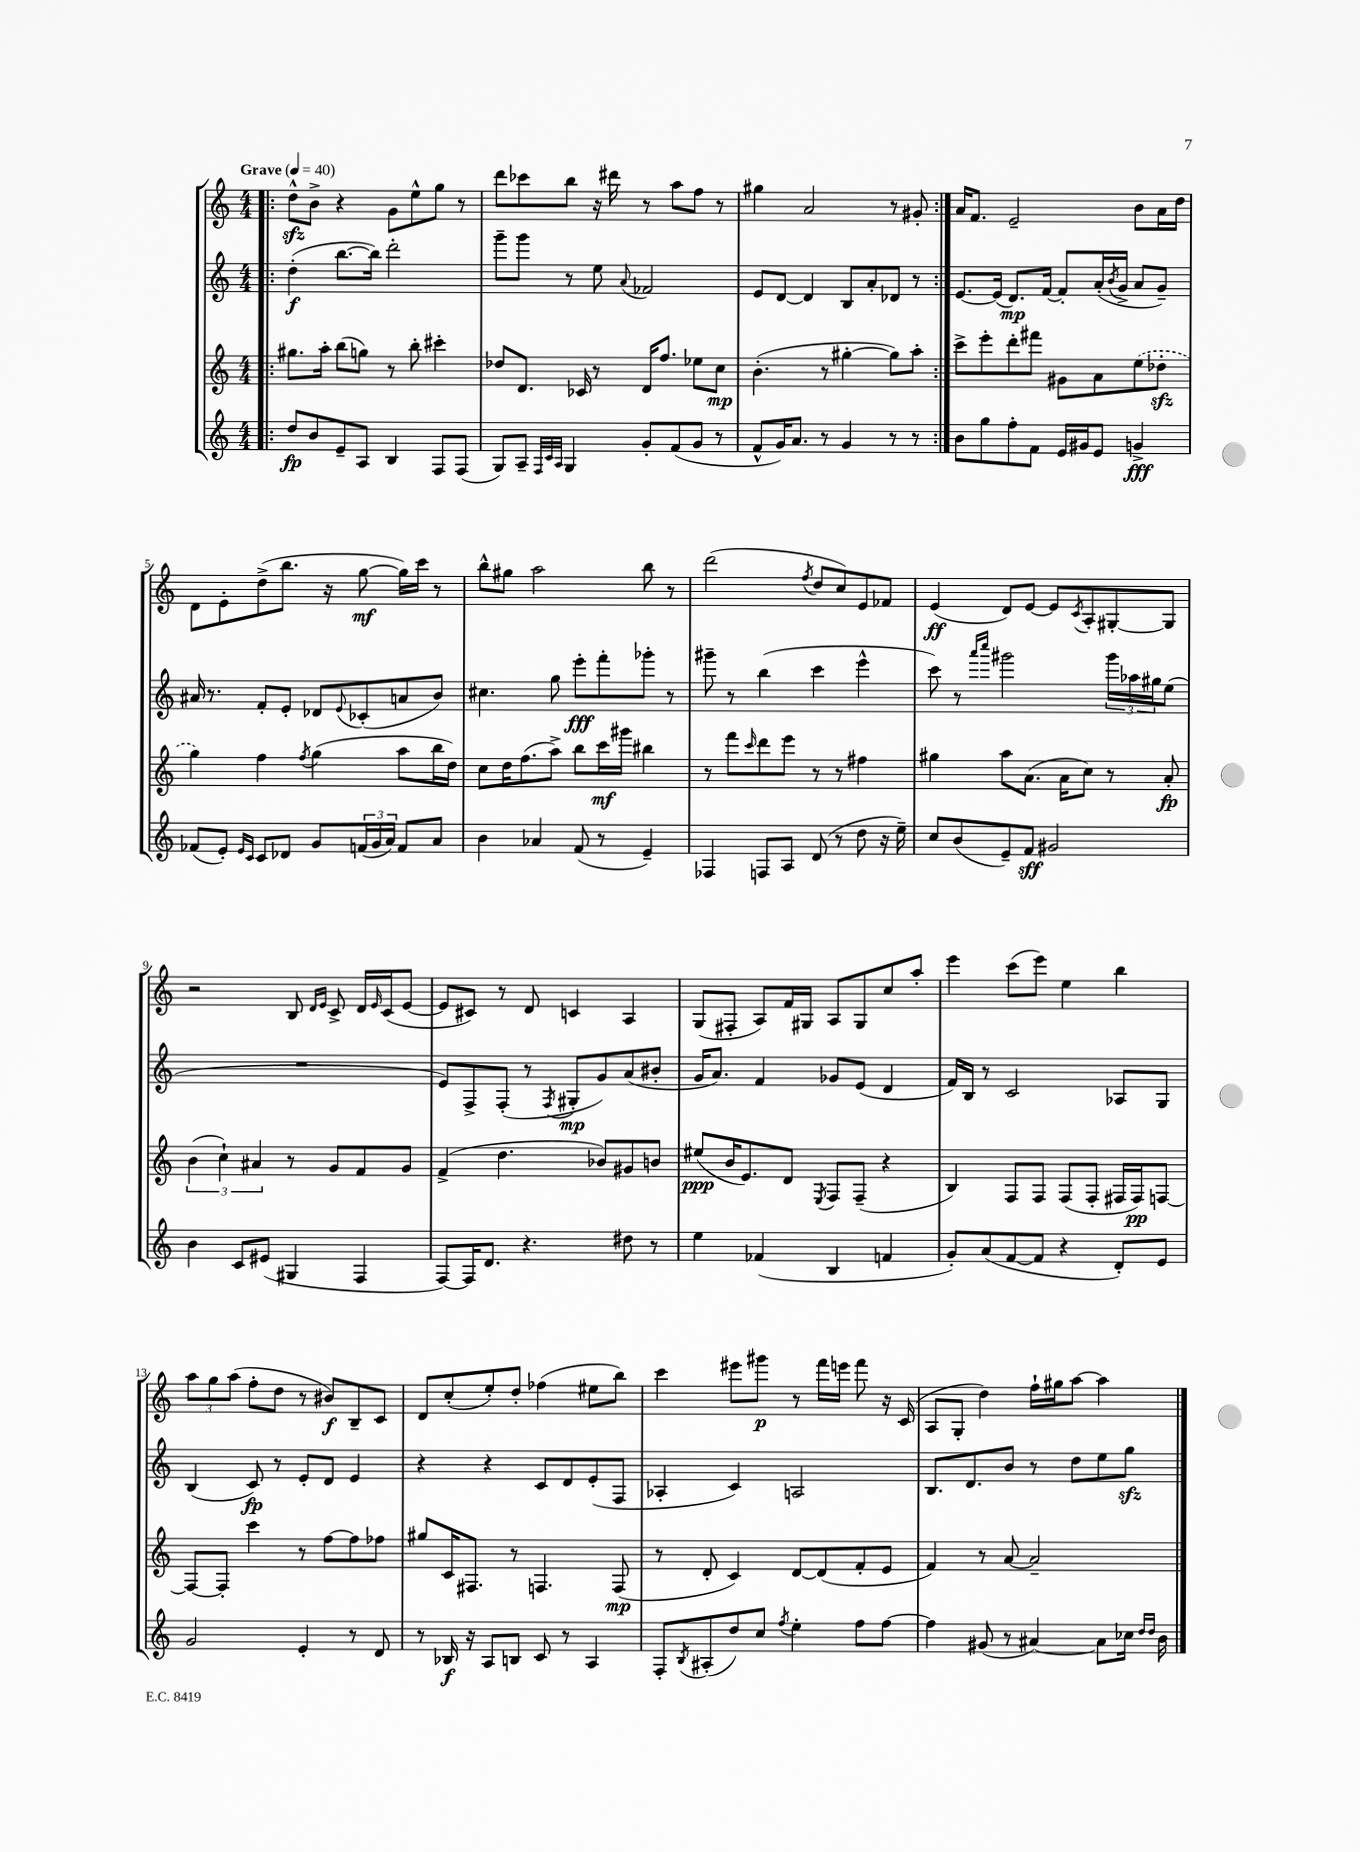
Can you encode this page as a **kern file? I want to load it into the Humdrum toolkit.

**kern	**dynam	**kern	**dynam	**kern	**dynam	**kern	**dynam
*part4	*part4	*part3	*part3	*part2	*part2	*part1	*part1
*staff4	*staff4	*staff3	*staff3	*staff2	*staff2	*staff1	*staff1
*clefG2	*	*clefG2	*	*clefG2	*	*clefG2	*
*k[]	*	*k[]	*	*k[]	*	*k[]	*
*M4/4	*	*M4/4	*	*M4/4	*	*M4/4	*
*MM40	*	*MM40	*	*MM40	*	*MM40	*
=1!|:	=1!|:	=1!|:	=1!|:	=1!|:	=1!|:	=1!|:	=1!|:
!	!	!	!	!	!	!LO:TX:a:B:t=Grave	!
8dd/L	fp	8.gg#X\L	.	(4dd'\	f	8ddzz^^\L	.
8b/	.	.	.	.	.	8b^\J	.
.	.	16aa'\Jk	.	.	.	.	.
8e~/	.	(8bb\L	.	[8.bb\L	.	4r	.
8A/J	.	8ggn\J)	.	.	.	.	.
.	.	.	.	16bb\Jk])	.	.	.
4B/	.	8r	.	2ddd'\	.	8g\L	.
.	.	8bb'\	.	.	.	8ee^^\	.
8F/L	.	4ccc#X'\	.	.	.	8gg\J	.
(8F/J	.	.	.	.	.	8r	.
=2	=2	=2	=2	=2	=2	=2	=2
8G/L)	.	8dd-X/L	.	8ggg~\L	.	8ddd\L	.
8A~/J	.	8.d/J	.	8ggg\J	.	8ccc-X\	.
32qqF/LLL	.	.	.	.	.	.	.
32qqc/	.	.	.	.	.	.	.
32qqA/JJJ	.	.	.	.	.	.	.
4G/	.	.	.	8r	.	8bb\J	.
.	.	16c-X/	.	.	.	.	.
.	.	8r	.	8ee\	.	16r	.
.	.	.	.	.	.	16ddd#X\	.
.	.	.	.	8qqa/	.	.	.
8g'/L	.	16d/KL	.	2f-X/	.	8r	.
.	.	8.ff/J	.	.	.	.	.
(8f/	.	.	.	.	.	8aa\L	.
8g/J	.	8ee-X\L	.	.	.	8ff\J	.
8r	.	8cc\J	mp	.	.	8r	.
=3	=3	=3	=3	=3	=3	=3	=3
8f^^/L	.	(4.b'\	.	8e/L	.	4gg#X\	.
16g/K)	.	.	.	[8d/J	.	.	.
8.a/J	.	.	.	.	.	.	.
.	.	.	.	4d/]	.	2a/	.
8r	.	8r	.	.	.	.	.
4g/	.	[4gg#X'\	.	8B/L	.	.	.
.	.	.	.	8a'/	.	.	.
8r	.	8gg#\L])	.	8d-X/J	.	8r	.
8r	.	8aa'\J	.	8r	.	8g#X'/	.
=4:|!	=4:|!	=4:|!	=4:|!	=4:|!	=4:|!	=4:|!	=4:|!
8b\L	.	8ccc^\L	.	[8.e/L	.	16a/KL	.
.	.	.	.	.	.	8.f/J	.
8gg\	.	8eee'\	.	.	.	.	.
.	.	.	.	(16e/Jk]	.	.	.
8ff'\	.	8ddd'\	.	8.d/L)	mp	2e~/	.
8f\J	.	8fff#X\J	.	.	.	.	.
.	.	.	.	[16f/Jk	.	.	.
16e/LL	.	8g#X\L	.	8f'/L]	.	.	.
16g#X/J	.	.	.	.	.	.	.
8e/J	.	8a\	.	(16a'/L	.	.	.
.	.	.	.	8qb/	.	.	.
.	.	.	.	16g^/JJ	.	.	.
4gn^/	fff	(8ee\	.	8a/L	.	8b\L	.
.	.	8dd-Xzz'\J	.	8g~/J)	.	16a\L	.
.	.	.	.	.	.	16dd\JJ	.
!!LO:LB:g=z
=5	=5	=5	=5	=5	=5	=5	=5
(8f-X/L	.	4gg\)	.	16a#X/	.	8d\L	.
.	.	.	.	8.r	.	.	.
8e'/J)	.	.	.	.	.	8e'\	.
16qqe/LL	.	.	.	.	.	.	.
16qqc/JJ	.	.	.	.	.	.	.
8c/L	.	4ff\	.	8f'/L	.	(8dd^\	.
8d-X/J	.	.	.	8e'/J	.	8.bb\J	.
.	.	8qff/	.	.	.	.	.
8g/L	.	(4gg\	.	8d-X/L	.	.	.
.	.	.	.	.	.	16r	.
.	.	.	.	8qqe/	.	.	.
(24fn/L	.	.	.	(8c-X'/	.	[8gg\	mf
24g/	.	.	.	.	.	.	.
24a/JJ)	.	.	.	.	.	.	.
8f/L	.	8aa\L	.	8an/	.	16gg\LL])	.
.	.	.	.	.	.	16ccc\JJ	.
8a/J	.	16bb\L	.	8b/J)	.	8r	.
.	.	16dd\JJ)	.	.	.	.	.
=6	=6	=6	=6	=6	=6	=6	=6
4b\	.	8cc\L	.	4.cc#X\	.	8bb^^\L	.
.	.	16dd\K	.	.	.	8gg#X\J	.
.	.	(8.ff\	.	.	.	.	.
4a-X/	.	.	.	.	.	2aa\	.
.	.	8aa^\J)	.	8gg\	.	.	.
(8f/	.	8bb\L	.	8eee'\L	fff	.	.
8r	.	16ccc\L	mf	8fff'\	.	.	.
.	.	16ggg#X\JJ	.	.	.	.	.
4e~/)	.	4bb#X\	.	8ggg-X'\J	.	8bb\	.
.	.	.	.	8r	.	8r	.
=7	=7	=7	=7	=7	=7	=7	=7
4F-X/	.	8r	.	8ggg#X~\	.	(2ddd\	.
.	.	8fff\L	.	8r	.	.	.
.	.	16qqccc/	.	.	.	.	.
8Fn/L	.	8ddd\	.	(4bb\	.	.	.
8A/J	.	8eee\J	.	.	.	.	.
.	.	.	.	.	.	8qff/	.
(8d/	.	8r	.	4ccc\	.	8dd/L	.
8r	.	8r	.	.	.	8cc/)	.
8dd\	.	4ff#X\	.	4eee^^\	.	8e/	.
16r	.	.	.	.	.	8f-X/J	.
16ee~\)	.	.	.	.	.	.	.
=8	=8	=8	=8	=8	=8	=8	=8
8cc/L	.	4gg#X\	.	8ccc\)	.	(4e/	ff
(8b/	.	.	.	8r	.	.	.
.	.	.	.	16qqaaa/LL	.	.	.
.	.	.	.	16qqcccc/JJ	.	.	.
8e~/)	.	8aa\L	.	2ggg#X\	.	8d/L)	.
8f/J	sff	(8.a\J	.	.	.	[8e/J	.
2g#X/	.	.	.	.	.	8e/L]	.
.	.	16a\KL	.	.	.	.	.
.	.	.	.	.	.	8qc/	.
.	.	8cc\J)	.	.	.	8A'/	.
.	.	8r	.	24ggg#\LL	.	[8G#X'/	.
.	.	.	.	24aa-X\	.	.	.
.	.	.	.	24gg#X\J	.	.	.
.	.	8a'/	fp	(8ee\J	.	8G#/J]	.
!!LO:LB:g=z
=9	=9	=9	=9	=9	=9	=9	=9
4b\	.	(6b\	.	1r	.	2r	.
.	.	6cc`\)	.	.	.	.	.
8c/L	.	.	.	.	.	.	.
.	.	6a#X/	.	.	.	.	.
(8e#X/J	.	.	.	.	.	.	.
4G#X/	.	8r	.	.	.	8B/	.
.	.	.	.	.	.	16qqd/LL	.
.	.	.	.	.	.	16qqe/JJ	.
.	.	8g/L	.	.	.	8c^/	.
4F/	.	8f/	.	.	.	16d/LL	.
.	.	.	.	.	.	16qqe/	.
.	.	.	.	.	.	(16c/J	.
.	.	8g/J	.	.	.	[8e/J	.
=10	=10	=10	=10	=10	=10	=10	=10
[8F/L)	.	(4f^/	.	8e/L)	.	8e/L]	.
16F/K]	.	.	.	8F^/	.	8c#X/J)	.
8.d/J	.	.	.	.	.	.	.
.	.	4.dd\	.	(8F'/J	.	8r	.
4.r	.	.	.	8r	.	8d/	.
.	.	.	.	8qF/	.	.	.
.	.	.	.	8G#X'/L	mp	4cn/	.
.	.	8b-X/L)	.	8g/)	.	.	.
8dd#X\	.	8g#X/	.	(8a/	.	4A/	.
8r	.	8bn/J	.	8b#X'/J	.	.	.
=11	=11	=11	=11	=11	=11	=11	=11
4ee\	.	(8ee#X/L	ppp	16g/KL	.	(8G/L	.
.	.	.	.	8.a/J)	.	.	.
.	.	16b/K	.	.	.	8F#X'/J	.
.	.	8.e/)	.	.	.	.	.
(4f-X/	.	.	.	4f/	.	8A/L)	.
.	.	8d/J	.	.	.	16f/L	.
.	.	.	.	.	.	16G#X/JJ	.
.	.	8qE/	.	.	.	.	.
4B/	.	8F/L	.	8g-X/L	.	8A/L	.
.	.	(8F~/J	.	(8e/J	.	8G#/	.
4fn/	.	4r	.	4d/	.	8cc/	.
.	.	.	.	.	.	8aa'/J	.
=12	=12	=12	=12	=12	=12	=12	=12
8g'/L)	.	4B/)	.	16f/LL)	.	4eee\	.
.	.	.	.	16B/JJ	.	.	.
(8a/	.	.	.	8r	.	.	.
[8f/	.	8F/L	.	2c/	.	(8ccc\L	.
8f/J]	.	8F/J	.	.	.	8eee\J)	.
4r	.	(8F/L	.	.	.	4ee\	.
.	.	8F'/J	.	.	.	.	.
8d'/L)	.	16F#X/LL	.	8A-X/L	.	4bb\	.
.	.	16F#/J)	pp	.	.	.	.
8e/J	.	[8Fn/J	.	8G/J	.	.	.
!!LO:LB:g=z
=13	=13	=13	=13	=13	=13	=13	=13
2g/	.	8F/L_	.	(4B/	.	12aa\L	.
.	.	.	.	.	.	12gg\	.
.	.	8F'/J]	.	.	.	.	.
.	.	.	.	.	.	(12aa\J	.
.	.	4ccc\	.	8c/)	fp	8ff'\L	.
.	.	.	.	8r	.	8dd\J	.
4e'/	.	8r	.	8e'/L	.	8r	.
.	.	[8ff\L	.	8d/J	.	8b#X/L)	f
8r	.	8ff\]	.	4e/	.	8B~/	.
8d/	.	8ff-X\J	.	.	.	8c/J	.
=14	=14	=14	=14	=14	=14	=14	=14
8r	.	8gg#X/L	.	4r	.	8d/L	.
16B-X/	f	16c/K	.	.	.	(8cc'/	.
16r	.	8.F#X/J	.	.	.	.	.
8A/L	.	.	.	4r	.	8ee'/)	.
8Bn/J	.	8r	.	.	.	8dd'/J	.
8c/	.	4.Fn/	.	8c/L	.	(4ff-X\	.
8r	.	.	.	8d/	.	.	.
4A/	.	.	.	(8e'/	.	8ee#X\L	.
.	.	(8F/	mp	8F/J	.	8bb\J)	.
=15	=15	=15	=15	=15	=15	=15	=15
8F'/L	.	8r	.	4A-X'/	.	4ccc\	.
8qB/	.	.	.	.	.	.	.
(8A#X'/	.	8d'/	.	.	.	.	.
8dd/)	.	4c/)	.	4c/)	.	8eee#X\L	.
8cc/J	.	.	.	.	.	8ggg#X\J	p
8qff/	.	.	.	.	.	.	.
4ee'\	.	[8d/L	.	2An/	.	8r	.
.	.	(8d/]	.	.	.	16fff\LL	.
.	.	.	.	.	.	16eeen\JJ	.
8ff\L	.	8f'/	.	.	.	8fff\	.
[8ff\J	.	8e/J	.	.	.	16r	.
.	.	.	.	.	.	(16c/	.
=16	=16	=16	=16	=16	=16	=16	=16
4ff\]	.	4f/)	.	8.B/L	.	8A/L	.
.	.	.	.	.	.	8G'/J	.
.	.	.	.	8.d/	.	.	.
(8g#X/	.	8r	.	.	.	4dd\)	.
8r	.	[8a/	.	8b/J	.	.	.
[4a#X/)	.	2a~/]	.	8r	.	16ff`\LL	.
.	.	.	.	.	.	16gg#X\J	.
.	.	.	.	8dd\L	.	[8aa\J	.
8a#\L]	.	.	.	8ee\	.	4aa\]	.
16cc-X\Jk	.	.	.	8ggzz\J	.	.	.
16qqdd/LL	.	.	.	.	.	.	.
16qqdd/JJ	.	.	.	.	.	.	.
16b\	.	.	.	.	.	.	.
==	==	==	==	==	==	==	==
*-	*-	*-	*-	*-	*-	*-	*-
